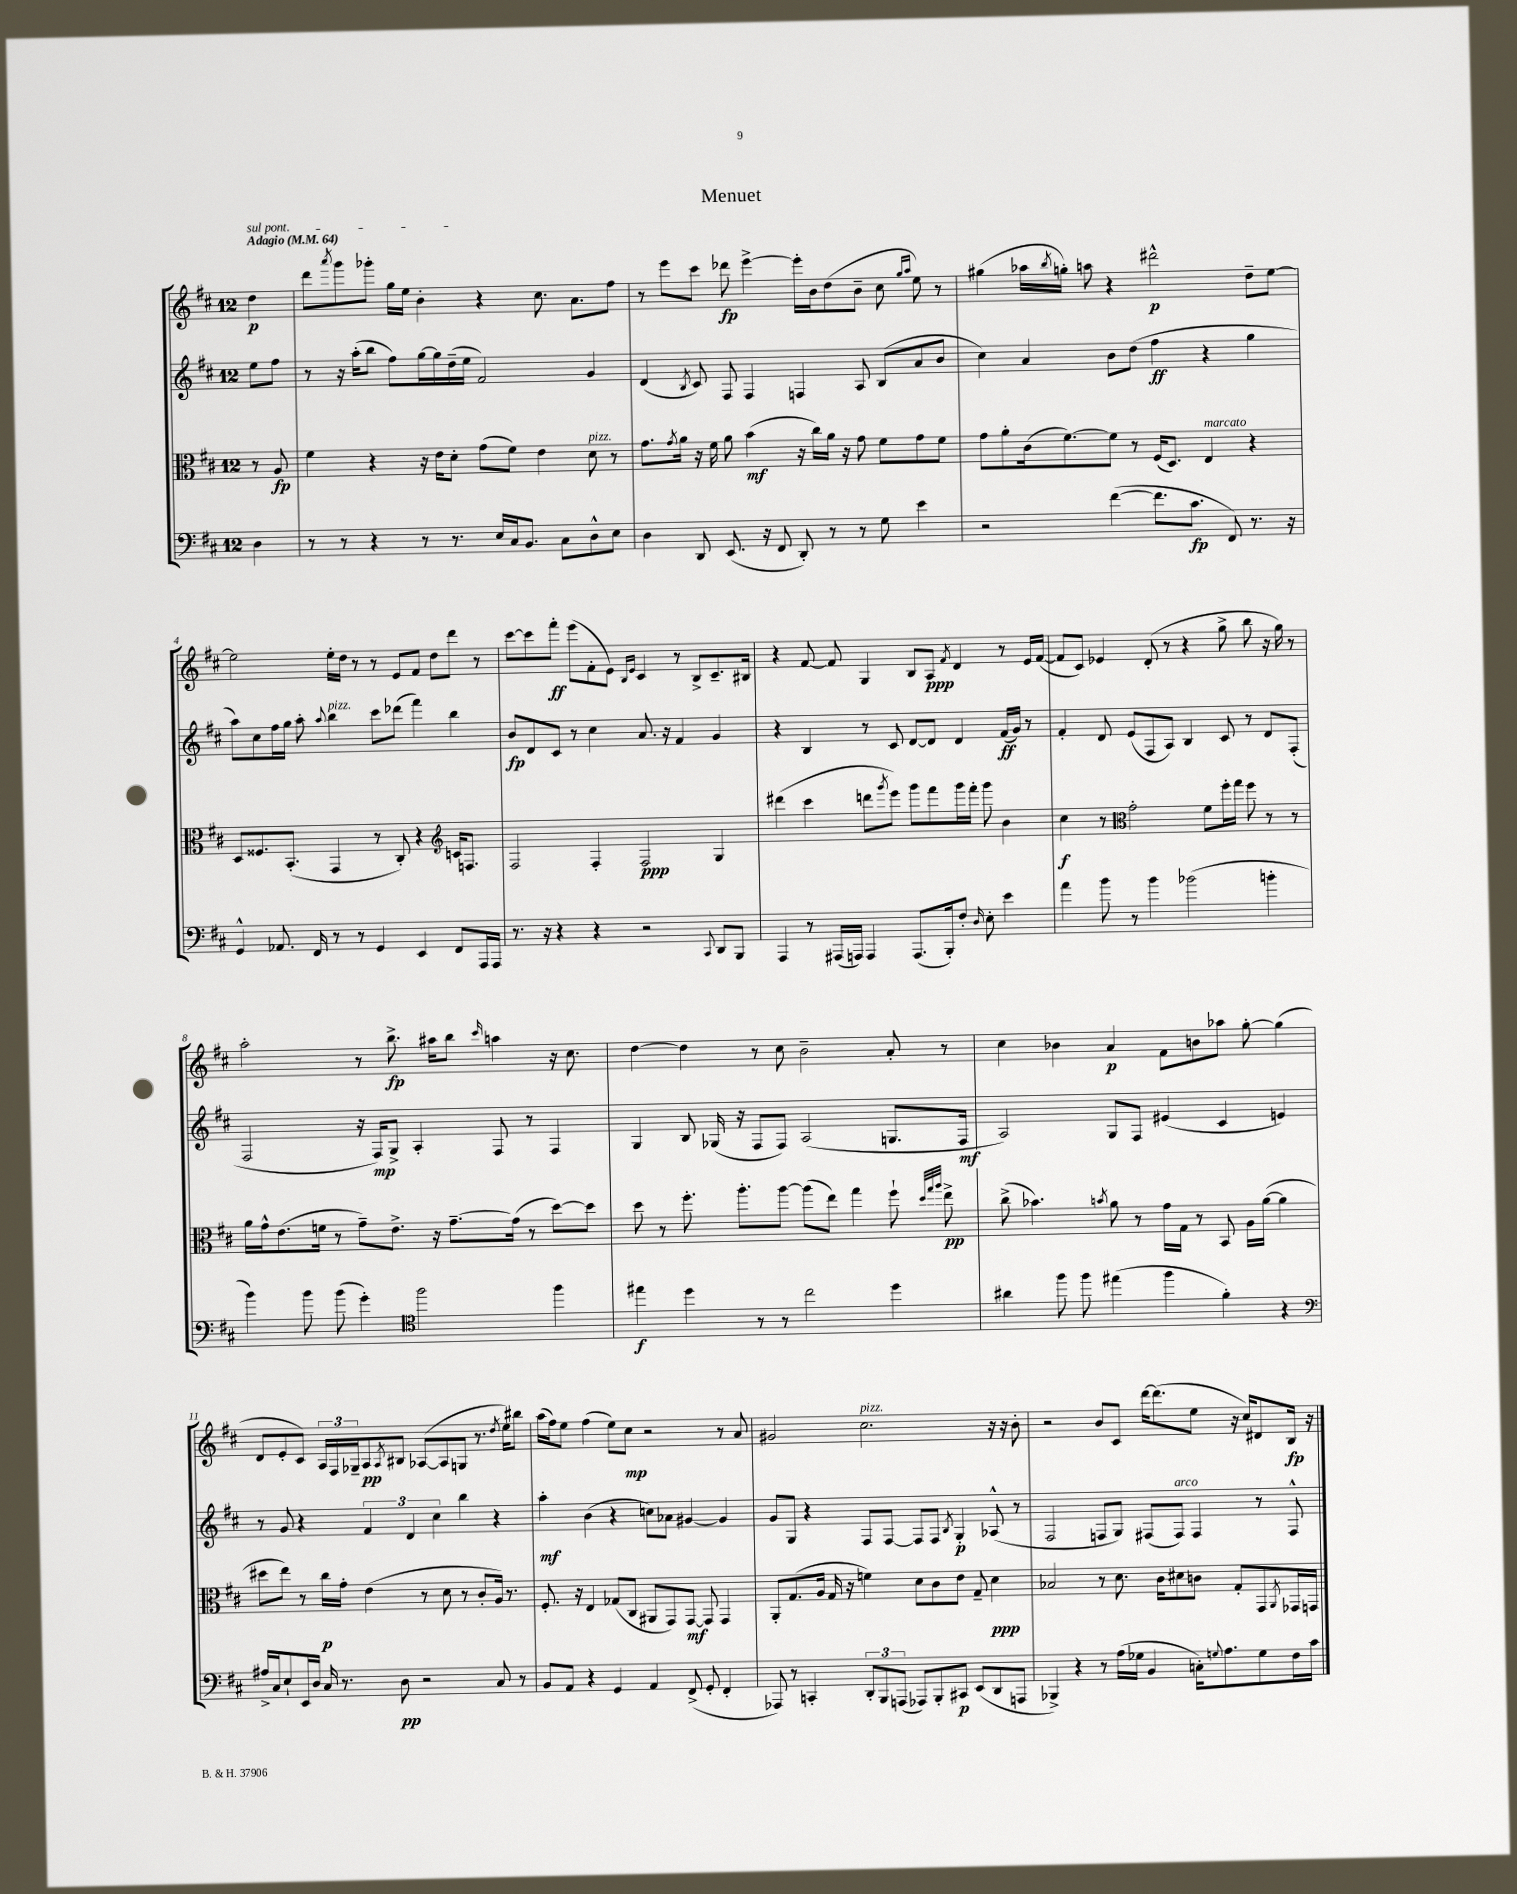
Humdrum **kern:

**kern	**kern	**kern	**kern
*staff4	*staff3	*staff2	*staff1
*clefF4	*clefC3	*clefG2	*clefG2
*k[f#c#]	*k[f#c#]	*k[f#c#]	*k[f#c#]
*M12/8	*M12/8	*M12/8	*M12/8
*MM64	*MM64	*MM64	*MM64
4D	8r	8ee	4dd
.	8A	8ff#	.
=	=	=	=
8r	4f#	8r	8ddd
.	.	.	8qaaa
8r	.	16r	8ggg
.	.	(16aa'	.
4r	4r	8bb	8ggg-'
.	.	8ff#)	16gg
.	.	.	16ee
8r	16r	[16gg	4b'
.	16e	16gg]	.
8.r	8d'	(16dd~	.
.	.	16ee	.
.	(8g	2f#)	4r
16E	.	.	.
16C#	8f#)	.	.
8.BB	.	.	.
.	4e	.	8.cc#
8C#	.	.	.
.	.	.	8.a
8D^^	8d	4g	.
8E	8r	.	8ff#
=	=	=	=
4D	8.g	(4d	8r
.	.	.	8eee
.	8qg	.	.
.	16a	.	.
.	.	8qB	.
8DD	16r	8c#)	8ccc#
.	16f#	.	.
(8.EE	8a	8F#	8ddd-
.	(4b	4F#	[4eee^
16r	.	.	.
8FF#	.	.	.
8DD')	16r	4F	16eee']
.	16cc#)	.	16b
8r	16a	.	(8dd
.	16r	.	.
8r	8g	8A	8b~
8G	8f#	(8B	8cc#
.	.	.	16qqgg
.	.	.	16qqaa
4e	8g	8a	8ee)
.	8f#	8b	8r
=	=	=	=
2r	8g	4cc#)	(4gg#
.	8a'	.	.
.	(16c#	4a	16aa-
.	.	.	8qbb
.	[8.f#)	.	16gg')
.	.	.	8aa
([4f#	8f#]	8b	4r
.	8r	(8dd	.
8.f#]	(16F#	4ff#	2ddd#^^
.	8.D)	.	.
8.c#	.	.	.
.	4E	4r	.
8FF#)	.	.	.
8.r	4r	4gg	8dd~
.	.	.	[8ee
16r	.	.	.
=	=	=	=
4GG^^	8D	8aa)	2ee]
.	8.F##	8cc#	.
8.AA-	.	16ff#	.
.	(8.BB'	16gg	.
.	.	8aa'	.
16FF#	.	.	.
.	.	8qqaa	.
8r	4GG	4bb	16ee'
.	.	.	16dd
8r	.	.	8r
4GG	8r	8ccc#	8r
.	8C#')	(8ddd-	8e
4EE	4r	4fff#)	8f#
.	.	.	8dd
*	*clefG2	*	*
8FF#	16c	4bb	8ddd
.	8.F	.	.
16AAA	.	.	8r
16AAA	.	.	.
=	=	=	=
8.r	2F#	8b	[8ccc#
.	.	8d	8ccc#]
16r	.	.	.
4r	.	8c#	8fff#'
.	.	8r	(8eee
4r	4F#'	4cc#	8f#'
.	.	.	8e)
.	.	.	16qqB
.	.	.	16qqe
2r	2F#	8.a	4c#
.	.	16r	.
.	.	4f#	8r
.	.	.	8B^
8qqCC#	.	.	.
8DD	4G	4g	8.c#~
8BBB	.	.	.
.	.	.	16B#
=	=	=	=
4AAA	(4ddd#	4r	4r
8r	4ccc#	4B	[8f#
(16AAA#	.	.	8f#]
16AAA)	.	.	.
4AAA	8ddd	8r	4G
.	8qggg	.	.
.	8eee)	8c#	.
(8.AAA	8ggg	[8d	8B
.	8fff#	8d]	8A
16BBB')	.	.	.
.	.	.	8qf#
8F#'	16ggg	4d	4d
.	16fff#'	.	.
16qqD	.	.	.
8E'	8ggg	.	.
4e	4b	(16f#	8r
.	.	16g)	.
.	.	8r	16e
.	.	.	([16f#
=	=	=	=
4a	4cc#	4f#'	8f#]
.	.	.	8c#)
8b	8r	8d	4e-
*	*clefC3	*	*
8r	2g'	(8e	.
4b	.	8F#	(8d'
.	.	8A)	8r
(2b-	.	4B	4r
.	8f#	.	.
.	16ff#'	8c#	8gg^
.	16gg	.	.
.	8ff#	8r	8bb
4b'	8r	8d	16r
.	.	.	16gg)
.	8r	(8F#'	8r
=	=	=	=
4b)	16a	2F#	2aa'
.	16g^^	.	.
.	(8.e	.	.
8b	.	.	.
.	16f	.	.
(8b	8r	.	.
4g')	8g~)	16r	8r
.	.	16F#)	.
.	8.e^	8G^	8.bb^
*clefC4	*	*	*
2ff#	.	4A'	.
.	16r	.	16aa#
.	[8.g~	.	8bb
.	.	.	16qqccc#
.	.	8F#	4aa
.	(16g]	.	.
.	8r	8r	.
4ff#	[8dd)	4F#	16r
.	.	.	8.cc#
.	8dd]	.	.
=	=	=	=
4ee#	8dd	4G	[4dd
.	8r	.	.
4dd	8.ff#'	8B	4dd]
.	.	(16G-	.
.	8.aa'	16r	.
8r	.	8F#	8r
8r	[8aa	8F#)	8cc#
2cc#	(8aa]	(2A	2b~
.	8ee)	.	.
.	4gg	.	.
4dd	8ff#`	8.G	8a'
.	32qqdd	.	.
.	32qqgg	.	.
.	32qqaa	.	.
.	8ee^	.	8r
.	.	16F#	.
=	=	=	=
4a#	(8cc#^	2A)	4cc#
.	4.b-)	.	.
8ff#	.	.	4b-
8ff#	.	.	.
.	8qb	.	.
(4ee#	8a	8G	4a
.	8r	8F#	.
4ff#	16g	(4e#	8f#
.	16G	.	.
.	8r	.	8b
4f#')	8BB	4c#	8aa-
.	16A	.	[8gg'
.	([16a	.	.
4r	4a]	4e)	(4gg]
=	=	=	=
*clefF4	*	*	*
16A#^	8dd#	8r	8d
16C#	.	.	.
8E`	8ee)	8g	8e'
16EE	8r	4r	8c#)
16D	.	.	.
16C#	16cc#	.	24A
.	.	.	24F#
8.r	16g'	.	.
.	.	.	24G-~
.	(4e	6f#	8A
.	.	.	8qA
8D	.	.	8B#
.	.	6d	.
2r	8r	.	([8A-
.	.	6cc#	.
.	8d	.	8A-]
.	8r	4bb	8G
.	8c#'	.	8.r
8C#	16A)	4r	.
.	.	.	8qdd
.	8.r	.	16ee)
8r	.	.	8bb#
=	=	=	=
8BB	8.F#'	4aa'	(16aa
.	.	.	16ff#)
8AA	.	.	8ee
.	16r	.	.
4r	4E	(4b	(4ff#
4GG	(8G-	4r	8ee)
.	8C#	.	8cc#
4AA	8AA#	8cc)	2r
.	8GG)	8a-	.
(8FF#^	[8GG	[4g#	.
8GG'	8GG]	.	.
4FF#'	4GG	4g#]	8r
.	.	.	8a
=	=	=	=
8AAA-)	8AA'	8g	2g#
8r	(8.G	8G	.
4CC'	.	4r	.
.	16A	.	.
.	16G	.	.
.	16r	.	.
12DD'	4f)	8F#	2.cc#
12BBB	.	.	.
.	.	[8F#	.
(12AAA	.	.	.
8AAA-)	8d	8F#]	.
8BBB'	8c#	8F#	.
.	.	8qB	.
8CC#	8e	4G'	.
(8EE	8G~	.	.
8DD	4d	(8A-^^	16r
.	.	.	16r
8AAA	.	8r	8b'
=	=	=	=
4BBB-^)	2B-	2F#	2r
4r	.	.	.
8r	8r	8F	8b
(16A	8.d	8G)	8c#
16G-	.	.	.
4BB	.	(8F#	[16ddd
.	16c#	.	(8.ddd]
.	8d#	8F#)	.
16C')	8c	4F#	8ee
8qqG	.	.	.
8.A	.	.	.
.	8G'	.	16r
.	.	.	16cc#)
8G	8GG	8r	8d#
.	8qAA	.	.
16F#	16GG-	8F#^^	16B
16c#	16GG	.	16r
==	==	==	==
*-	*-	*-	*-
